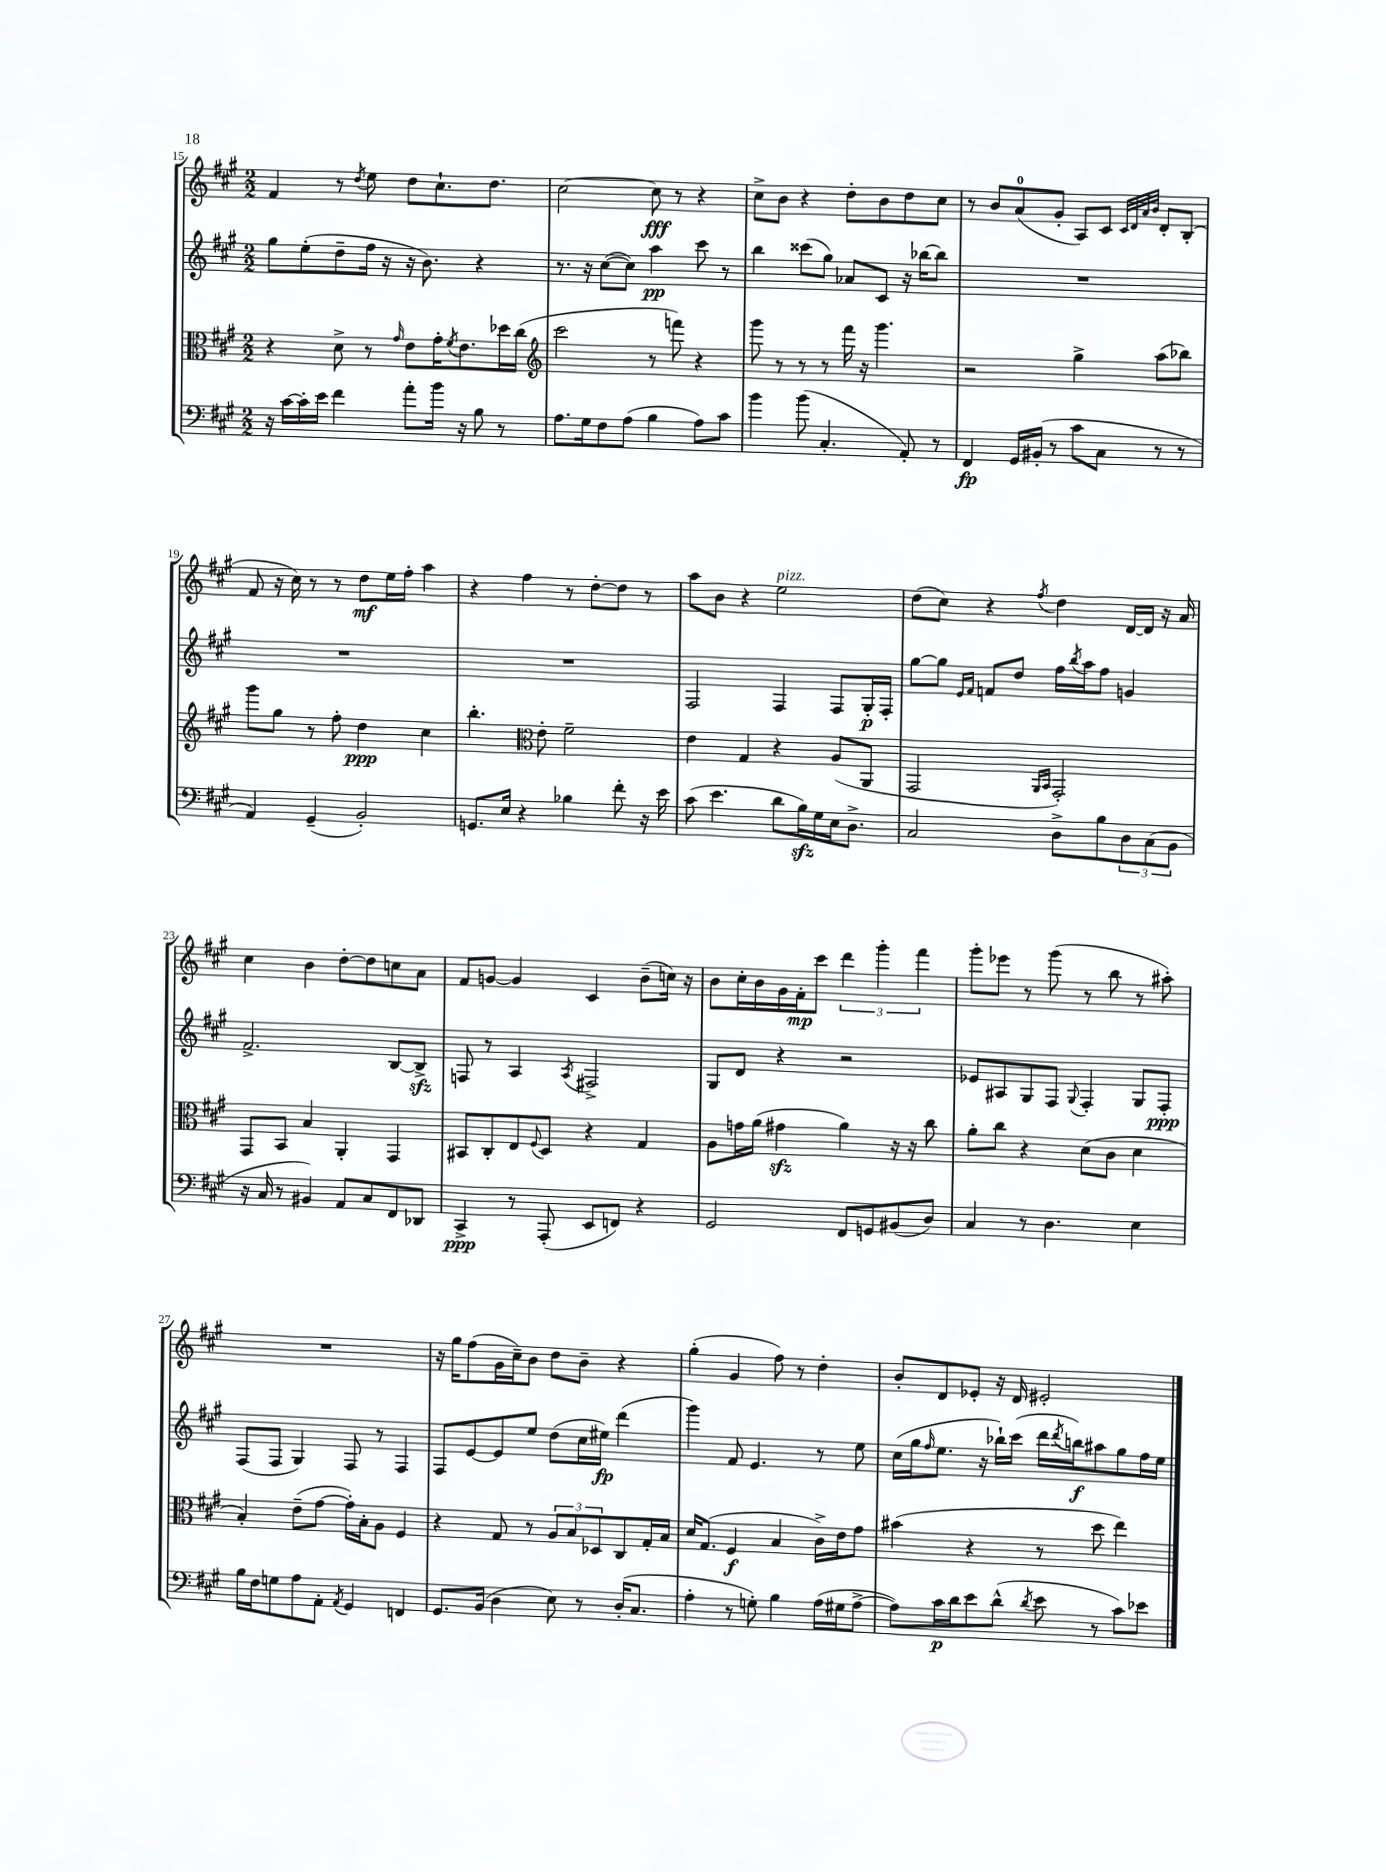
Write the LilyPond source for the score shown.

<<
\new StaffGroup <<
\new Staff = "s0" {
    \clef treble \key a \major \numericTimeSignature \time 2/2
    fis'4 r8 \acciaccatura { d''8 } e''8 d''8 cis''8.-! d''8. |
    cis''2~ cis''8\fff r8 r4 |
    cis''8-> b'8 r4 d''8-. b'8 d''8 cis''8 |
    r8 b'8 a'8-0( gis'8-. a8) cis'8 \grace { cis'32 d'32 a'32 b'32 } d'8-. b8-.( |
    fis'8 r16 cis''16) r8 r8 d''8\mf e''16 fis''16-. a''4 |
    r4 fis''4 r8 d''8~-. d''8 r8 |
    a''8 b'8 r4 e''2^\markup { \italic "pizz." } |
    d''8( cis''8) r4 \acciaccatura { fis''8 } d''4 d'16~ d'16 r16 a'16 |
    cis''4 b'4 d''8~-. d''8 c''8 a'8 |
    fis'8 g'8~ g'4 cis'4 b'8--( c''16) r16 |
    b'8 cis''16-. b'16 gis'16 fis'16-.\mp cis'''8 \tuplet 3/2 { d'''4 gis'''4-. fis'''4 } |
    gis'''8-. ees'''8 r8 gis'''8( r8 b''8 r8 ais''8-.) |
    R1 |
    r16 gis''16 fis''8( gis'16 cis''16--) b'8 d''8 b'8-- r4 |
    gis''4-.( gis'4 fis''8) r8 d''4-. |
    b'8-. d'8 ees'8-. r16 d'16 eis'2-. \bar "|." |
}
\new Staff = "s1" {
    \clef treble \key a \major \numericTimeSignature \time 2/2
    gis''8 e''8-.( d''8-- fis''16 r16 r16 b'8.) r4 |
    r8. r16 cis''8~( cis''8) a''4\pp cis'''8 r8 |
    b''4 cisis'''8( gis''8) aes'8 cis'8 r16 bes''16~ bes''8 |
    R1 |
    R1 |
    R1 |
    fis2 fis4 fis8 gis16-.\p fis16-. |
    gis''8~ gis''8 \grace { e'16 fis'16 } f'8 d''8 fis''16 \acciaccatura { b''8 } a''16 fis''8 g'4 |
    fis'2.-> b8~ b8->\sfz |
    f8 r8 a4 \acciaccatura { a8 } fis2-> |
    gis8 d'8 r4 r2 |
    ees'8 ais8 gis8 fis8 \appoggiatura { gis8 } fis4-. gis8 fis8-.\ppp |
    fis8( fis8 gis4) fis8 r8 fis4 |
    fis8 e'8~ e'8 e''8 d''8( cis''16 eis''16\fp) d'''4( |
    gis'''4) fis'8 e'4. r8 e''8 |
    cis''16( gis''16 \grace { fis''16 } e''8. r16 bes''16-!) cis'''16( d'''16 \acciaccatura { d'''8 } b''16\f) ais''8 gis''8 fis''16 e''16 \bar "|." |
}
\new Staff = "s2" {
    \clef alto \key a \major \numericTimeSignature \time 2/2
    r4 d'8-> r8 \grace { gis'16 } e'8 gis'16-. \acciaccatura { fis'8 } e'8. des''16 cis''16( |
    \clef treble cis'''2 r8 f'''8) r4 |
    gis'''8 r8 r8 r8 fis'''16 r16 gis'''4. |
    r2 gis''4-> a''8( bes''8) |
    gis'''8 gis''8 r8 fis''8-. d''4\ppp cis''4 |
    b''4.-. \clef alto e'8-. fis'2-- |
    e'4 gis4 r4 a8( a,8 |
    gis,2 \grace { a,16 b,16 } gis,2-.) |
    gis,8 b,8 b4 a,4-. gis,4 |
    bis,8 cis8-. e8 \appoggiatura { fis8 } d8 r4 gis4 |
    a8 g'16 a'16( gis'4\sfz a'4) r16 r16 cis''8 |
    a'8-. cis''8 r4 d'8( cis'8 d'4 |
    b4-.) e'8--( gis'8~ gis'16-.) b16-. a8 fis4 |
    r4 gis8 r8 \tuplet 3/2 { a8 b8 des8 } cis8 gis16-. b16 |
    d'16 gis8.( fis4\f b4 cis'16->) e'16 gis'8 |
    bis'4( r4 r8 d''8 e''4) \bar "|." |
}
\new Staff = "s3" {
    \clef bass \key a \major \numericTimeSignature \time 2/2
    r16 cis'16~ cis'16-. e'16 fis'4 a'8-. b'16 r16 b8 r8 |
    a8. gis16 fis8 a8( b4 a8) cis'8 |
    b'4 b'8( cis4.-. a,8-.) r8 |
    fis,4\fp gis,16 bis,16-.( r8 cis'8 cis8 r8 r8 |
    a,4) gis,4--( b,2-.) |
    g,8. e16 r4 bes4 fis'8-. r16 e'16 |
    cis'8( e'4. d'8 b16\sfz) gis16 e16 d8.-> |
    cis2 d8-> b8 \tuplet 3/2 { d8 cis8( b,8 } |
    r16 cis16 r8 bis,4) a,8 cis8 fis,8 des,8 |
    cis,4->\ppp r8 a,,8-.( e,8 f,8) r4 |
    gis,2 fis,8 g,8 bis,8( d8) |
    cis4 r8 d4. e4 |
    b16 fis16 g8 a8 a,8-. \acciaccatura { a,8 } gis,4 f,4 |
    gis,8. b,16( d4 e8) r8 d16-.( cis8. |
    a4-. r8 g8-.) b4 a16( gis16 a8~-> |
    a8) cis'16\p d'16 e'8 d'8-^( \acciaccatura { d'8 } e'8 r8 cis'8) ees'8 \bar "|." |
}
>>
>>
\layout { \context { \Score currentBarNumber = #15 } }
